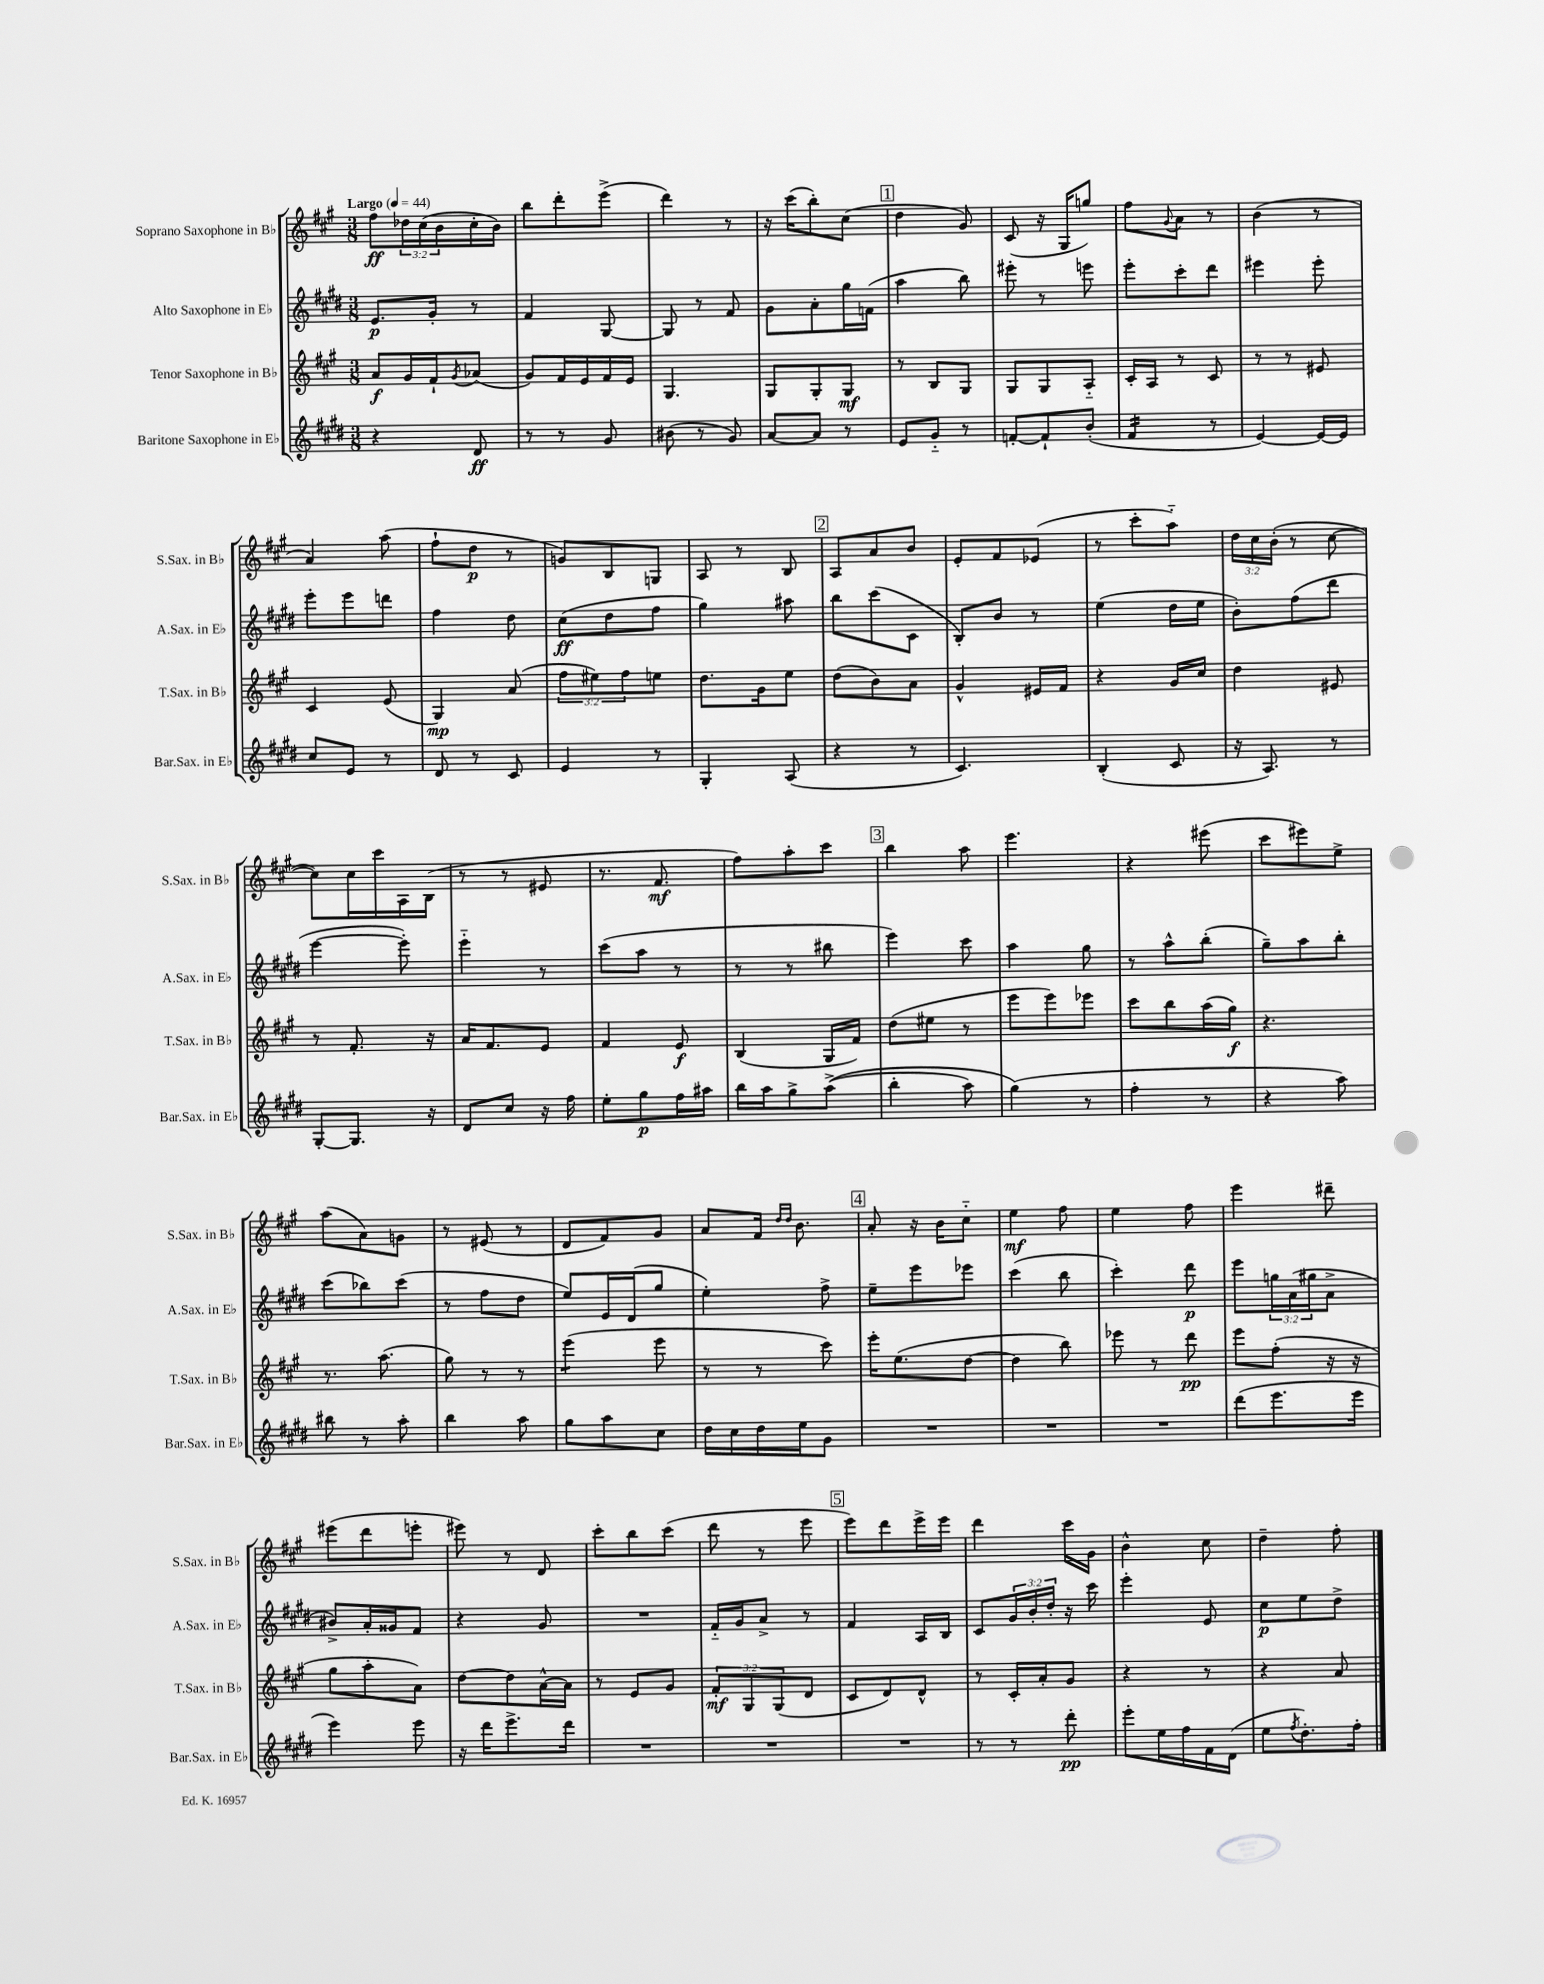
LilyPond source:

<<
\new StaffGroup <<
\new Staff = "s0" \with { instrumentName = "Soprano Saxophone in Bb" shortInstrumentName = "S.Sax. in Bb" } {
    \clef treble \key a \major \numericTimeSignature \time 3/8 \override Staff.TupletNumber.text = #tuplet-number::calc-fraction-text \tempo "Largo" 4 = 44
    fis''8\ff \tuplet 3/2 { des''16 cis''16( b'16 } cis''16-. b'16) |
    b''8 d'''8-. e'''8->( |
    d'''4) r8 |
    r16 cis'''16( b''8-.) cis''8( |
    \mark \markup { \box "1" } d''4 gis'8) |
    cis'8( r16 gis16 g''8) |
    fis''8 \appoggiatura { gis'8 } a'8 r8 |
    b'4( r8 |
    a'4) a''8( |
    fis''8-! d''8\p r8 |
    g'8) b8 g8 |
    a8 r8 b8 |
    \mark \markup { \box "2" } a8 a'8 b'8 |
    e'8-. fis'8 ees'8( |
    r8 cis'''8-. a''8-_) |
    \tuplet 3/2 { d''16 cis''16 b'16-.( } r8 cis''8~ |
    cis''8) cis''16 cis'''16 a16 b16( |
    r8 r8 eis'8 |
    r8. fis'8.\mf |
    fis''8) a''8-. cis'''8 |
    \mark \markup { \box "3" } b''4 a''8 |
    e'''4. |
    r4 eis'''8( |
    cis'''8 eis'''8) e''8-> |
    a''8( a'8) g'8 |
    r8 eis'8( r8 |
    d'8 fis'8) gis'8 |
    a'8 fis'16 \grace { d''16 d''16 } b'8. |
    \mark \markup { \box "4" } a'8-. r16 b'16 cis''8-_ |
    e''4\mf fis''8 |
    e''4 fis''8 |
    e'''4 dis'''8-- |
    eis'''8( d'''8 e'''8-. |
    eis'''8) r8 d'8 |
    cis'''8-. b''8 cis'''8( |
    d'''8 r8 e'''8 |
    \mark \markup { \box "5" } e'''8) d'''8 e'''16-> e'''16 |
    d'''4 cis'''16 gis'16 |
    b'4-^ cis''8 |
    d''4-- fis''8-. \bar "|." |
}
\new Staff = "s1" \with { instrumentName = "Alto Saxophone in Eb" shortInstrumentName = "A.Sax. in Eb" } {
    \clef treble \key e \major \numericTimeSignature \time 3/8 \override Staff.TupletNumber.text = #tuplet-number::calc-fraction-text
    e'8.\p gis'16-. r8 |
    fis'4 gis8~ |
    gis8 r8 fis'8 |
    gis'8 a'8-. gis''16 f'16( |
    \mark \markup { \box "1" } a''4 b''8) |
    eis'''8-. r8 e'''8 |
    e'''8-. cis'''8-. dis'''8 |
    eis'''4 eis'''8-. |
    e'''8-. e'''8 d'''8 |
    fis''4 dis''8 |
    cis''8\ff( dis''8 fis''8 |
    gis''4) ais''8 |
    \mark \markup { \box "2" } b''8 cis'''8( cis'8 |
    b8-.) b'8 r8 |
    e''4( dis''16 e''16 |
    b'8-.) fis''8( dis'''8 |
    e'''4~ e'''8-.) |
    e'''4-_ r8 |
    cis'''8( a''8 r8 |
    r8 r8 bis''8 |
    \mark \markup { \box "3" } e'''4) cis'''8 |
    a''4 gis''8 |
    r8 a''8-^ b''8-.( |
    gis''8--) a''8 b''8-. |
    cis'''8( bes''8) cis'''8( |
    r8 fis''8 dis''8 |
    e''8) e'16 dis'16( gis''8 |
    e''4-.) fis''8-> |
    \mark \markup { \box "4" } e''8-- e'''8 ees'''8 |
    cis'''4( b''8 |
    cis'''4-.) dis'''8\p |
    e'''8 \tuplet 3/2 { g''16 a'16( gis''16 } a'8-> |
    bis'8->) a'16-. gisis'16 fis'8 |
    r4 gis'8 |
    R4. |
    fis'16-_ gis'16 a'8-> r8 |
    \mark \markup { \box "5" } fis'4 a16 b16 |
    cis'8 \tuplet 3/2 { gis'16 b'16-. dis''16-. } r16 cis'''16 |
    e'''4-. e'8 |
    cis''8\p e''8 dis''8-> \bar "|." |
}
\new Staff = "s2" \with { instrumentName = "Tenor Saxophone in Bb" shortInstrumentName = "T.Sax. in Bb" } {
    \clef treble \key a \major \numericTimeSignature \time 3/8 \override Staff.TupletNumber.text = #tuplet-number::calc-fraction-text
    a'8\f gis'16 fis'16-! \acciaccatura { gis'8 } aes'8( |
    gis'8) fis'16 e'16 fis'16 e'16 |
    gis4. |
    gis8 gis8-. gis8\mf |
    \mark \markup { \box "1" } r8 b8 gis8 |
    gis8 gis8 a8-_ |
    cis'16-. a16 r8 cis'8 |
    r8 r8 eis'8 |
    cis'4 e'8( |
    gis4\mp) a'8( |
    \tuplet 3/2 { fis''8 eis''8) fis''8 } e''8 |
    d''8. gis'16 e''8 |
    \mark \markup { \box "2" } d''8( b'8) a'8 |
    gis'4-^ eis'16 fis'16 |
    r4 gis'16 cis''16 |
    d''4 eis'8 |
    r8 fis'8.-. r16 |
    a'16 fis'8. e'8 |
    fis'4 e'8\f |
    b4( gis16 fis'16) |
    \mark \markup { \box "3" } d''8( eis''8 r8 |
    e'''8 e'''8) ees'''8 |
    cis'''8 b''8 a''16( gis''16\f) |
    r4. |
    r8. a''8.( |
    gis''8) r8 r8 |
    e'''4:8( e'''8 |
    r8 r8 cis'''8) |
    \mark \markup { \box "4" } e'''16-. e''8.( d''8~ |
    d''4 b''8) |
    ees'''8 r8 d'''8\pp |
    e'''8 fis''8-.( r16 r16 |
    gis''8 a''8-. a'8) |
    d''8~ d''8 a'16~-^ a'16 |
    r8 e'8 gis'8 |
    \tuplet 3/2 { fis'8-.\mf gis8 gis8( } d'8 |
    \mark \markup { \box "5" } cis'8 d'8) d'8-^ |
    r8 cis'16-. a'16-. gis'8 |
    r4 r8 |
    r4 a'8 \bar "|." |
}
\new Staff = "s3" \with { instrumentName = "Baritone Saxophone in Eb" shortInstrumentName = "Bar.Sax. in Eb" } {
    \clef treble \key e \major \numericTimeSignature \time 3/8
    r4 dis'8\ff |
    r8 r8 gis'8 |
    bis'8( r8 gis'8) |
    a'8~ a'8 r8 |
    \mark \markup { \box "1" } e'8 gis'8-_ r8 |
    f'8~-. f'8-! b'8-.( |
    fis'4:16 r8 |
    e'4~) e'16~ e'16 |
    cis''8 e'8 r8 |
    dis'8 r8 cis'8 |
    e'4 r8 |
    gis4-. a8( |
    \mark \markup { \box "2" } r4 r8 |
    cis'4.) |
    b4-.( cis'8 |
    r16 a8.) r8 |
    gis8~-. gis8. r16 |
    dis'8 cis''8 r16 fis''16 |
    e''8-. gis''8\p fis''16 ais''16 |
    b''16 a''16 gis''8-> a''8->(\( |
    \mark \markup { \box "3" } b''4-. a''8) |
    gis''4(\) r8 |
    fis''4-. r8 |
    r4 a''8) |
    bis''8 r8 a''8-. |
    b''4 a''8 |
    gis''8 a''8 cis''8 |
    dis''16 cis''16 dis''16 e''16 gis'8 |
    \mark \markup { \box "4" } R4. |
    R4. |
    R4. |
    dis'''8( e'''8. e'''16 |
    e'''4) e'''8 |
    r16 dis'''16 e'''8.-> dis'''16 |
    R4. |
    R4. |
    \mark \markup { \box "5" } R4. |
    r8 r8 dis'''8-.\pp |
    e'''8-. e''16 fis''16 fis'16 dis'16( |
    e''8 \acciaccatura { fis''8 } dis''8.-.) fis''16-. \bar "|." |
}
>>
>>
\layout { \context { \Score \remove "Bar_number_engraver" } }
